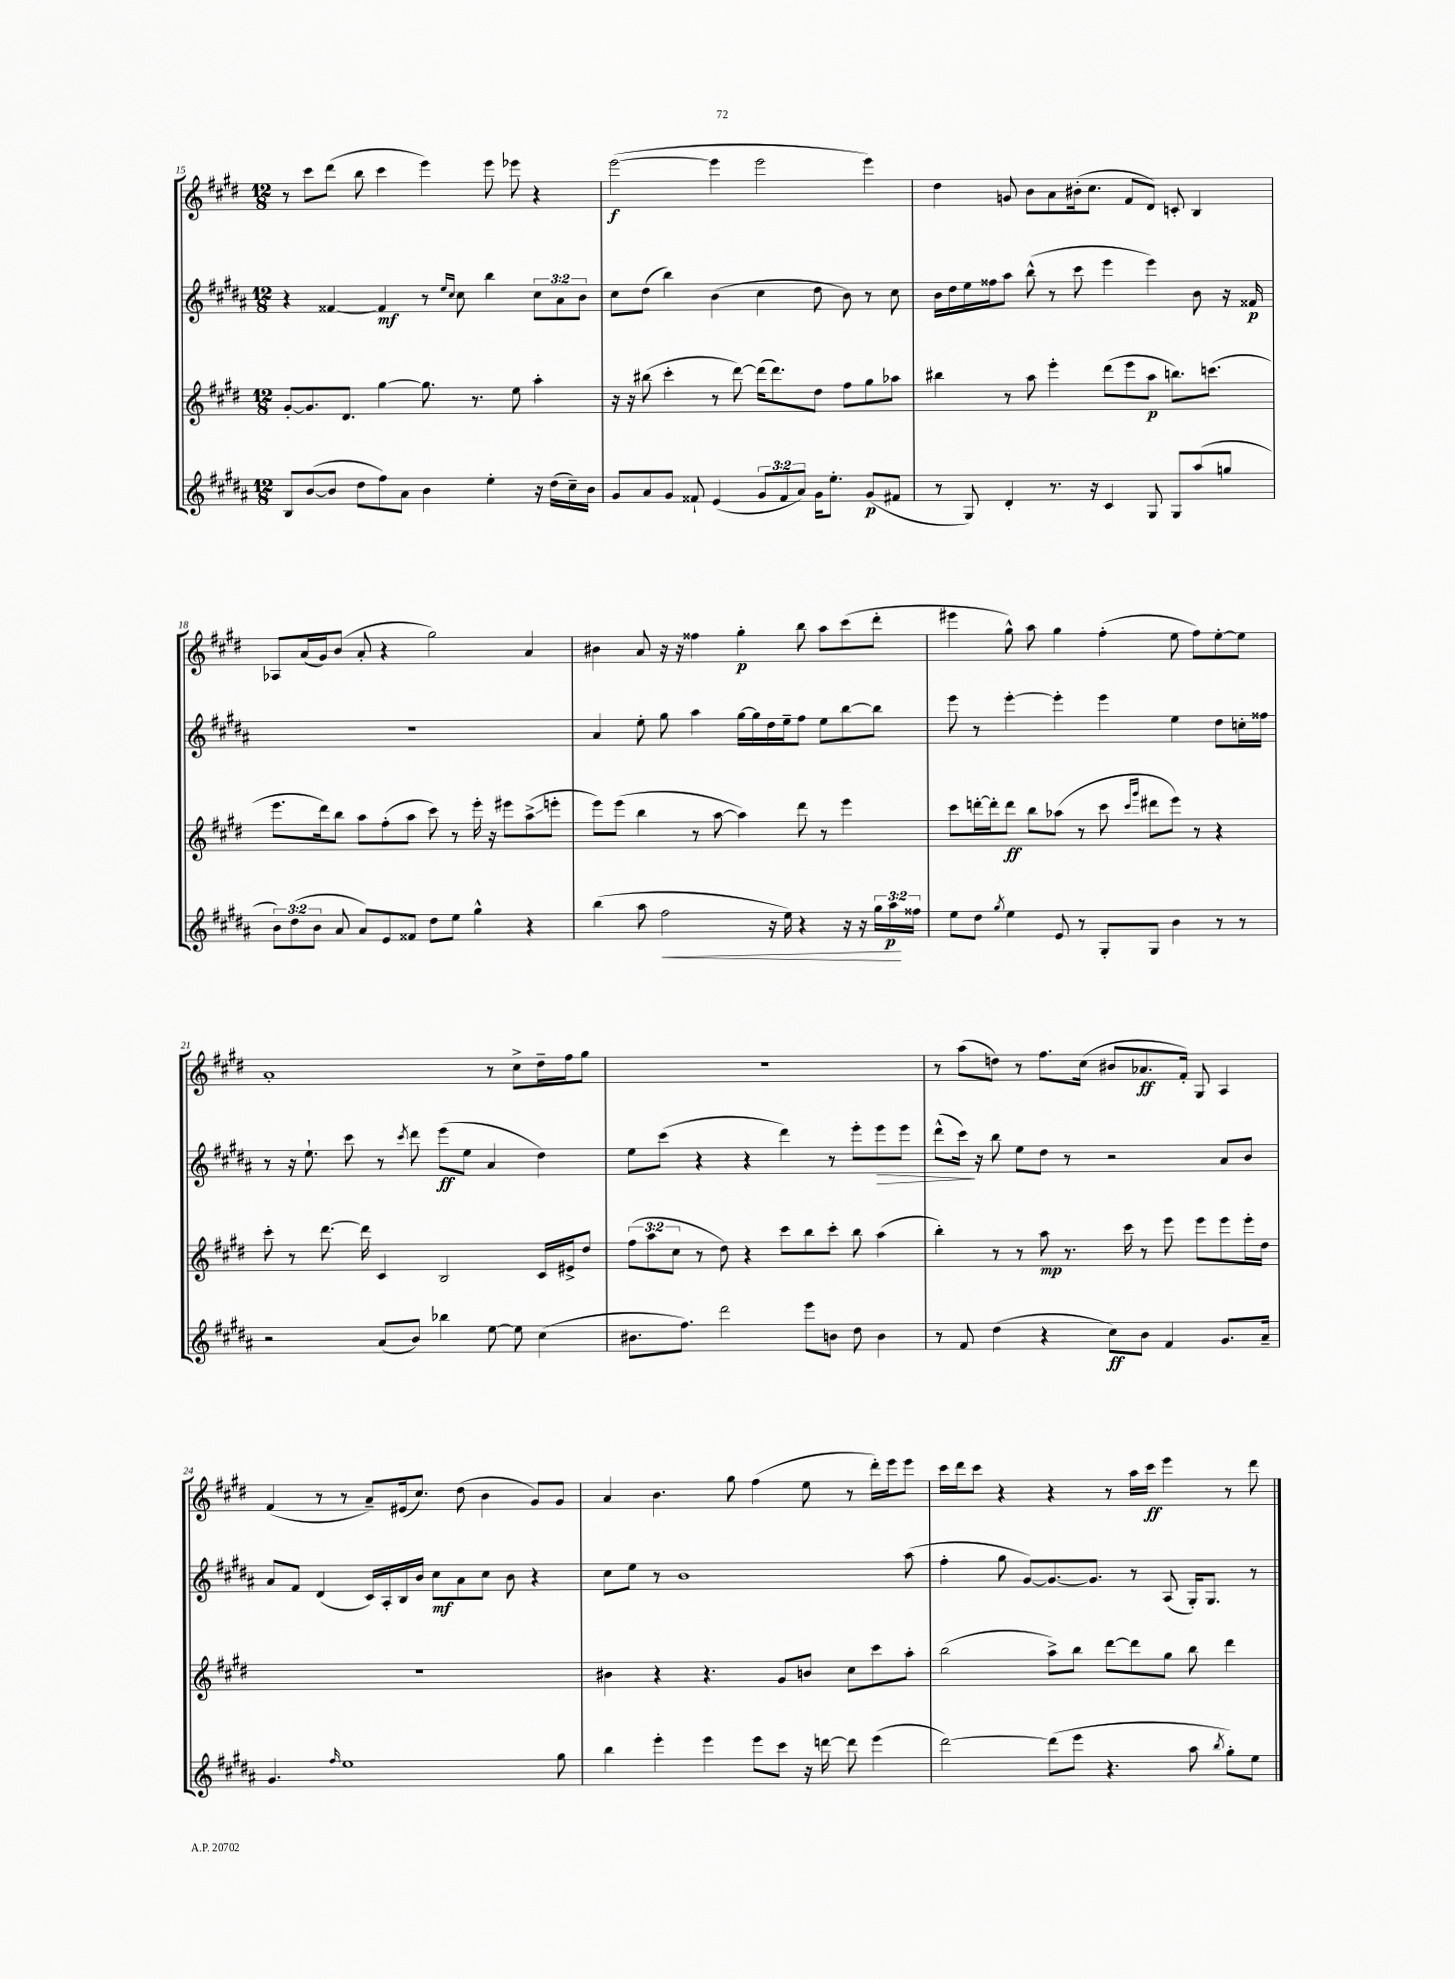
<<
\new StaffGroup <<
\new Staff = "s0" {
    \clef treble \key e \major \numericTimeSignature \time 12/8
    \autoBeamOff r8 cis'''8[ dis'''8]( b''8 cis'''4 e'''4) e'''8 ees'''8 r4 |
    e'''2~\f( e'''4 e'''2 e'''4) |
    dis''4 g'8 b'8[ a'8 bis'16-.( cis''8.] fis'8[ dis'8]) c'8-. b4 |
    aes8[ a'16( gis'16) b'8]( a'8-. r4 gis''2) a'4 |
    bis'4 a'8 r16 r16 fisis''4 gis''4-.\p b''8 a''8[ cis'''8( dis'''8]-. |
    eis'''4 gis''8-^) a''8 gis''4 fis''4-.( e''8 fis''8[) e''8~-. e''8] |
    a'1-. r8 cis''8[-> dis''16-- fis''16 gis''8] |
    R1. |
    r8 a''8[( d''8]) r8 fis''8.[ cis''16]( bis'8[ aes'8.\ff fis'16]-.) gis8 a4 |
    fis'4( r8 r8 a'8[--) eis'16( cis''8.]) dis''8( b'4 gis'8[) gis'8] |
    a'4 b'4. gis''8 fis''4( e''8 r8 dis'''16[-.) e'''16 e'''8] |
    cis'''16[ dis'''16 cis'''8] r4 r4 r8 a''16[ cis'''16]\ff e'''4 r8 dis'''8 \bar "|." |
}
\new Staff = "s1" {
    \clef treble \key b \major \numericTimeSignature \time 12/8 \override Staff.TupletNumber.text = #tuplet-number::calc-fraction-text
    \autoBeamOff r4 fisis'4~ fisis'4\mf r8 \grace { e''16[ cis''16] } cis''8 b''4 \tuplet 3/2 { cis''8[ ais'8 b'8] } |
    cis''8[ dis''8]( b''4) b'4( cis''4 dis''8 b'8) r8 cis''8 |
    b'16[ dis''16 e''16 fisis''16 ais''8] b''8-^( r8 cis'''8 e'''4 e'''4) b'8 r16 fisis'16\p |
    R1. |
    ais'4 e''8-. gis''8 ais''4 gis''16[~ gis''16 dis''16 e''16-- fis''8] e''8[ b''8~ b''8] |
    e'''8 r8 e'''4~-. e'''4-. e'''4 e''4 dis''8[ c''16-. fisis''16] |
    r8 r16 e''8.-! cis'''8 r8 \acciaccatura { cis'''8 } dis'''8 e'''8[\ff( e''8] ais'4 dis''4) |
    e''8[ cis'''8]( r4 r4 dis'''4) r8 e'''8[-. e'''8\> e'''8] |
    dis'''8[-^( cis'''16]\!) r16 b''8 e''8[ dis''8] r8 r2 ais'8[ b'8] |
    ais'8[ fis'8] dis'4( cis'16[) ais16-. b16 b'16] cis''8[\mf ais'8 cis''8] b'8 r4 |
    cis''8[ e''8] r8 b'1 ais''8( |
    fis''4-. gis''8 gis'8[~) gis'8.~ gis'8.] r8 ais8( gis16[-.) gis8.] r8 \bar "|." |
}
\new Staff = "s2" {
    \clef treble \key e \major \numericTimeSignature \time 12/8 \override Staff.TupletNumber.text = #tuplet-number::calc-fraction-text
    \autoBeamOff gis'8[~-. gis'8. dis'8.] gis''4~ gis''8. r8. e''8 a''4-. |
    r16 r16 bis''8( cis'''4-. r8 dis'''8~) dis'''16[( dis'''8.) dis''8] fis''8[ gis''8 aes''8] |
    bis''4 r8 a''8 e'''4-. dis'''8[( e'''8 a''8]\p b''8.[) c'''8.]( |
    e'''8.[ dis'''16) b''8] a''8[ fis''8-.( a''8] cis'''8) r8 e'''16-. r16 eis'''8[ a''8->\glissando( e'''8]-. |
    e'''8[) e'''8]( b''4 r8 a''8~ a''4) dis'''8 r8 e'''4 |
    cis'''8[ d'''16~-. d'''16-. d'''8]\ff b''8[ aes''8]( r8 cis'''8 \grace { cis'''16[ gis'''16] } dis'''8[ e'''8]) r8 r4 |
    cis'''8-. r8 dis'''8.~ dis'''16 cis'4 b2 cis'16[ eis'16-> dis''8] |
    \tuplet 3/2 { fis''8[( a''8 cis''8] } r8 dis''8) r4 cis'''8[ b''8 cis'''8]-. b''8 a''4( |
    b''4-.) r8 r8 a''8\mp r8. cis'''16 r8 e'''8 e'''8[ e'''8 e'''16-. dis''16] |
    R1. |
    bis'4 r4 r4. gis'8[ b'8] cis''8[ cis'''8 a''8]-. |
    b''2( a''8[->) b''8] dis'''8[~ dis'''8 gis''8] b''8 dis'''4 \bar "|." |
}
\new Staff = "s3" {
    \clef treble \key b \major \numericTimeSignature \time 12/8 \override Staff.TupletNumber.text = #tuplet-number::calc-fraction-text
    \autoBeamOff b8[ b'8~( b'8] dis''8[ fis''8) ais'8] b'4 e''4-. r16 dis''16[( cis''16--) b'16] |
    gis'8[ ais'8 gis'8] fisis'8-! e'4( \tuplet 3/2 { gis'8[ fisis'8 ais'8]) } gis'16[ e''8.]-. gis'8[\p( fis'8] |
    r8 gis8) dis'4-. r8. r16 cis'4 gis8 gis8[ ais''8( g''8] |
    \tuplet 3/2 { b'8[) dis''8( b'8] } ais'8 ais'8[) e'8 fisis'8] dis''8[ e''8] gis''4-^ r4 |
    b''4( ais''8 fis''2\< r16 e''16) r4 r16 r16 \tuplet 3/2 { gis''16[ ais''16\p\! fisis''16] } |
    e''8[ dis''8] \acciaccatura { gis''8 } e''4 e'8 r8 gis8[-. gis8] b'4 r8 r8 |
    r2 ais'8[( b'8]) bes''4 e''8~ e''8 cis''4( |
    bis'8.[ fis''8.]) dis'''2 e'''8[ b'8] dis''8 b'4 |
    r8 fis'8 dis''4( r4 cis''8[\ff) b'8] fis'4 gis'8.[ ais'16]-- |
    gis'4. \grace { fis''16 } e''1 gis''8 |
    b''4 e'''4-. e'''4 e'''8[ cis'''8] r16 d'''16~ d'''8 e'''4( |
    dis'''2~) dis'''8[( e'''8] r4. ais''8 \acciaccatura { b''8 } gis''8[-.) e''8] \bar "|." |
}
>>
>>
\layout { \context { \Score currentBarNumber = #15 } }
